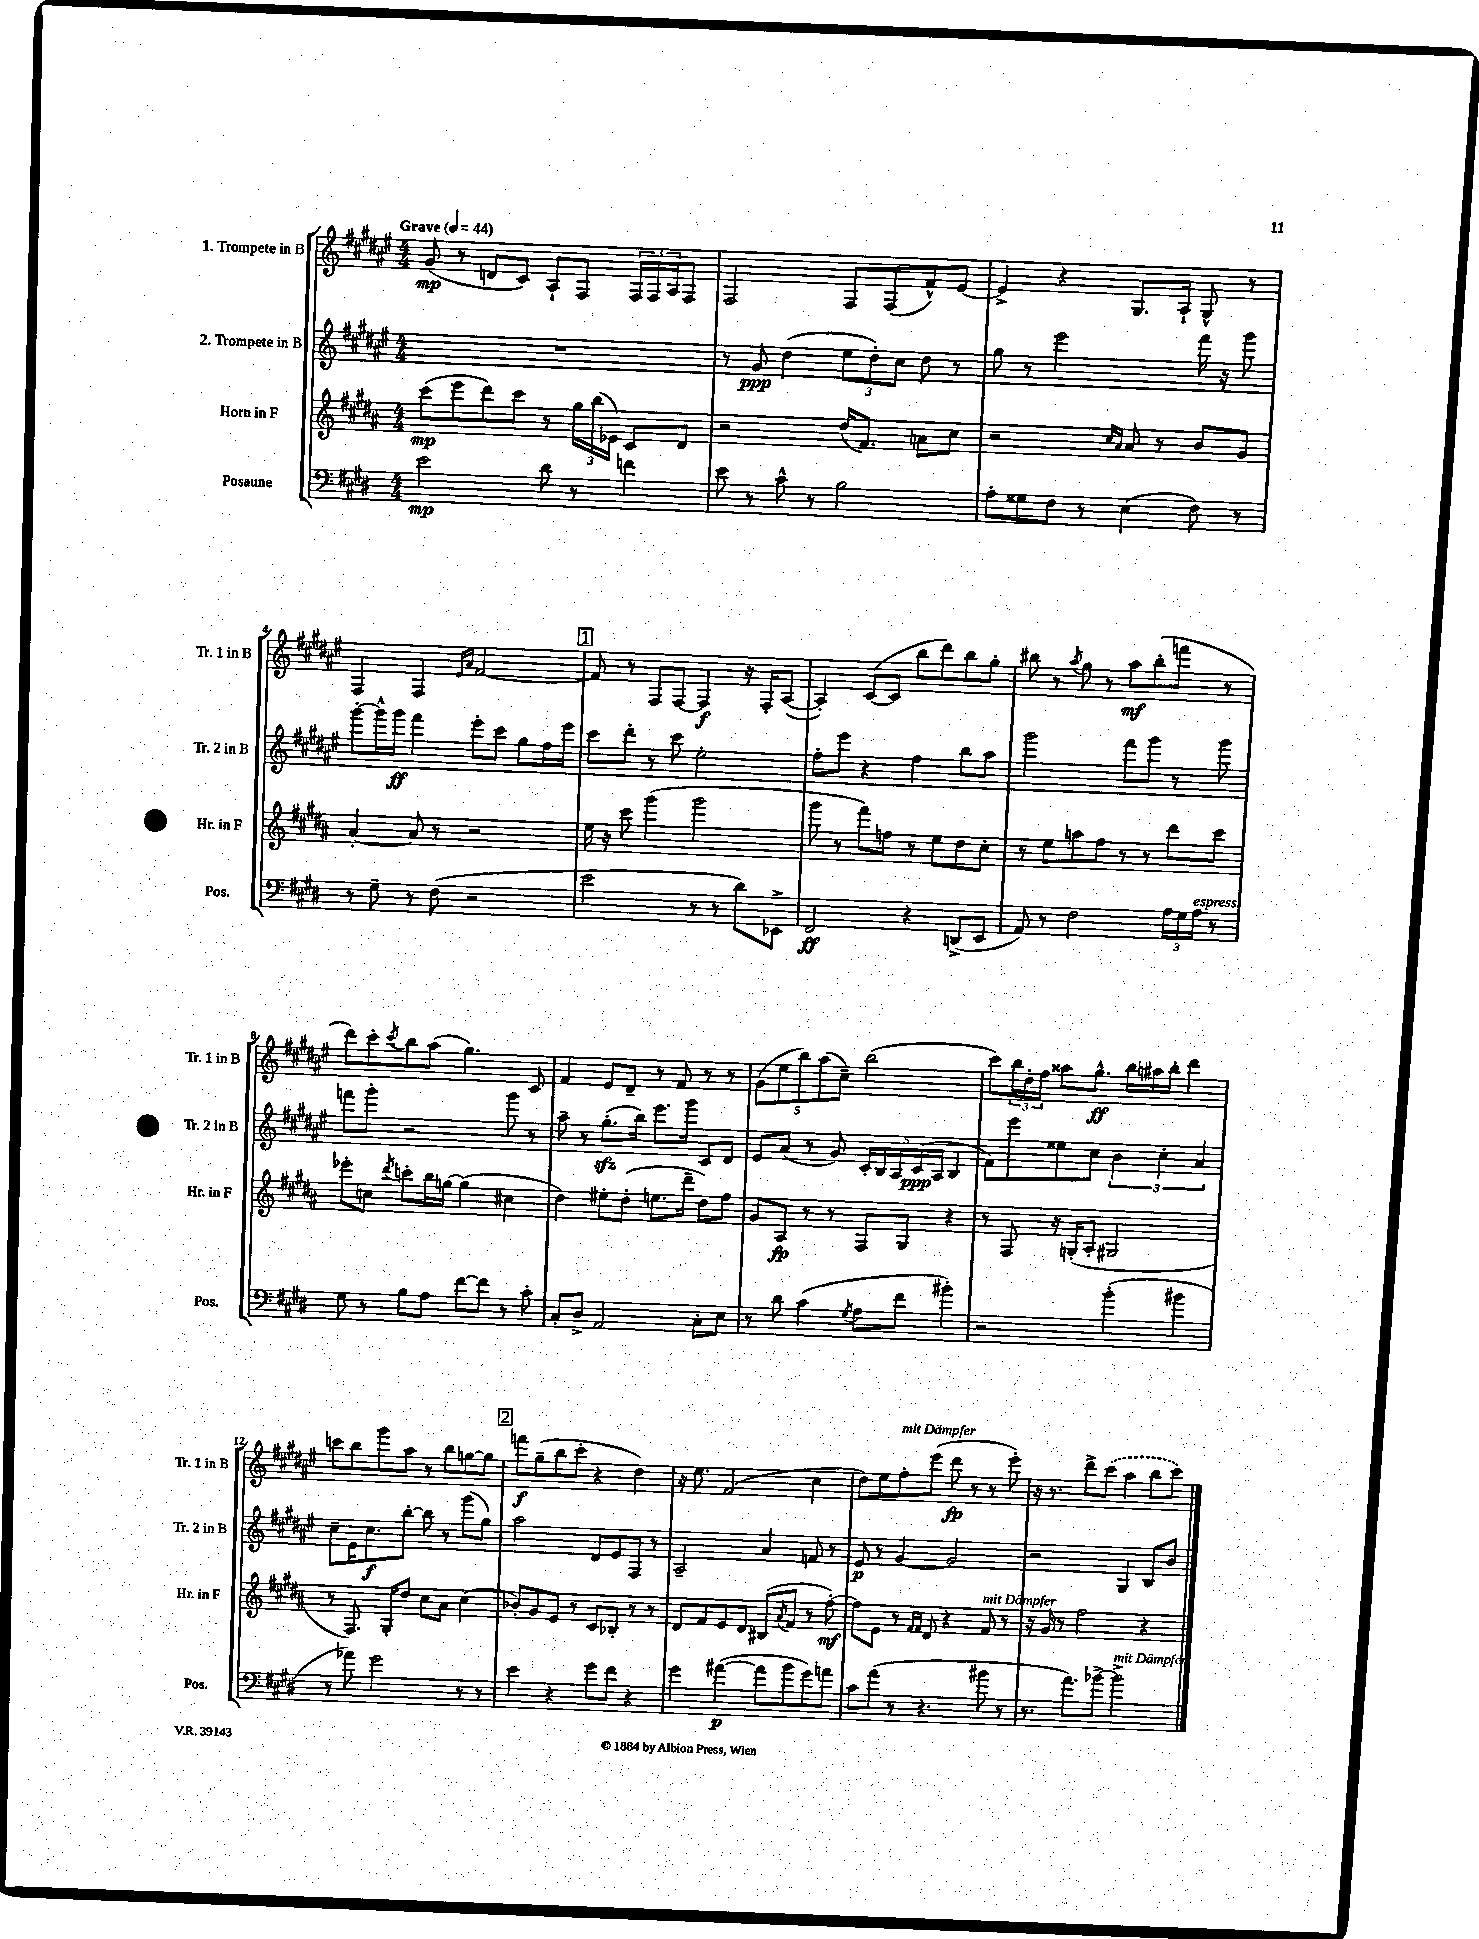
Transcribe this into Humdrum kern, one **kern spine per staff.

**kern	**dynam	**kern	**dynam	**kern	**dynam	**kern	**dynam
*part4	*part4	*part3	*part3	*part2	*part2	*part1	*part1
*staff4	*staff4	*staff3	*staff3	*staff2	*staff2	*staff1	*staff1
*I"Posaune	*	*I"Horn in F	*	*I"2. Trompete in B	*	*I"1. Trompete in B	*
*I'Pos.	*	*I'Hr. in F	*	*I'Tr. 2 in B	*	*I'Tr. 1 in B	*
*clefF4	*	*clefG2	*	*clefG2	*	*clefG2	*
*k[f#c#g#d#]	*	*k[f#c#g#d#a#]	*	*k[f#c#g#d#a#e#]	*	*k[f#c#g#d#a#e#]	*
*M4/4	*	*M4/4	*	*M4/4	*	*M4/4	*
*MM44	*	*MM44	*	*MM44	*	*MM44	*
=1	=1	=1	=1	=1	=1	=1	=1
!	!	!	!	!	!	!LO:TX:a:B:t=Grave	!
2e\	mp	(8ccc#\L	mp	1r	.	(8g#/	mp
.	.	8eee\	.	.	.	8r	.
.	.	8ddd#\)	.	.	.	8dn/L	.
.	.	8ccc#\J	.	.	.	8c#/J)	.
8d#\	.	8r	.	.	.	8A#`/L	.
8r	.	24gg#\LL	.	.	.	8F#/J	.
.	.	(24bb\	.	.	.	.	.
.	.	24e-X\JJ)	.	.	.	.	.
4fn\	.	8c#/L	.	.	.	24F#/LL	.
.	.	.	.	.	.	24F#/	.
.	.	.	.	.	.	24A#/J	.
.	.	8d#/J	.	.	.	8F#/J	.
=2	=2	=2	=2	=2	=2	=2	=2
8e\	.	2r	.	8r	.	2F#/	.
8r	.	.	.	8g#/	ppp	.	.
8c#^^\	.	.	.	(4dd#\	.	.	.
8r	.	.	.	.	.	.	.
2B\	.	(16dd#/KL	.	12ee#\L	.	8F#/L	.
.	.	8.f#/J)	.	.	.	.	.
.	.	.	.	12dd#'\)	.	.	.
.	.	.	.	.	.	(8F#/	.
.	.	.	.	12cc#\J	.	.	.
.	.	8an\L	.	8dd#\	.	8f#^^/)	.
.	.	8cc#\J	.	8r	.	[8e#/J	.
=3	=3	=3	=3	=3	=3	=3	=3
8A'\L	.	2r	.	8gg#\	.	4e#^/]	.
8G##X\	.	.	.	8r	.	.	.
8F#\J	.	.	.	2eee#\	.	4r	.
8r	.	.	.	.	.	.	.
.	.	16qqcc#/LL	.	.	.	.	.
.	.	16qqa#/JJ	.	.	.	.	.
(4E\	.	8a#/	.	.	.	8.G#/L	.
.	.	8r	.	.	.	.	.
.	.	.	.	.	.	16A#`/Jk	.
8F#\)	.	8b/L	.	16fff#\	.	8G#^^/	.
.	.	.	.	16r	.	.	.
8r	.	8g#/J	.	8ggg#\	.	8r	.
!!LO:LB:g=z
=4	=4	=4	=4	=4	=4	=4	=4
8r	.	[4a#'/	.	[8ggg#'\L	.	4F#/	.
8G#~\	.	.	.	16ggg#^^\L]	.	.	.
.	.	.	.	16ggg#\JJ	ff	.	.
8r	.	8a#/]	.	4fff#\	.	4F#/	.
(8F#\	.	8r	.	.	.	.	.
.	.	.	.	.	.	16qqe#/LL	.
.	.	.	.	.	.	16qqa#/JJ	.
2r	.	2r	.	8eee#'\L	.	[2f#/	.
.	.	.	.	8ccc#\J	.	.	.
.	.	.	.	8gg#\L	.	.	.
.	.	.	.	16ff#\L	.	.	.
.	.	.	.	16eee#\JJ	.	.	.
!!LO:REH:place=s1:t=1
=5	=5	=5	=5	=5	=5	=5	=5
2e\	.	16ee\	.	8ccc#\L	.	8f#/]	.
.	.	16r	.	.	.	.	.
.	.	8ccc#\	.	8ddd#'\J	.	8r	.
.	.	(4ggg#\	.	8r	.	8F#/L	.
.	.	.	.	8ccc#\	.	[8F#/J	.
8r	.	2ggg#\	.	2ee#'\	.	4F#/]	f
8r	.	.	.	.	.	.	.
8d#\L)	.	.	.	.	.	16r	.
.	.	.	.	.	.	16F#'/KL	.
8EE-X^\J	.	.	.	.	.	([8A#/J	.
=6	=6	=6	=6	=6	=6	=6	=6
2FF#/	ff	8ggg#\	.	8ff#'\L	.	4A#'/])	.
.	.	8r	.	8eee#\J	.	.	.
.	.	8fff#\L)	.	4r	.	([8c#/L	.
.	.	8ffn\J	.	.	.	8c#/J]	.
4r	.	8r	.	4ff#\	.	8bb\L	.
.	.	8ee\L	.	.	.	8ddd#\)	.
(8DDn^/L	.	8dd#\	.	8bb\L	.	8bb\	.
8EE/J	.	8cc#'\J	.	8aa#\J	.	8gg#'\J	.
=7	=7	=7	=7	=7	=7	=7	=7
8AA/)	.	8r	.	2ggg#\	.	8bb#X\	.
8r	.	8ee\L	.	.	.	8r	.
.	.	.	.	.	.	8qaa#/	.
2F#\	.	8aan\	.	.	.	8gg#\	.
.	.	8ff#\J	.	.	.	8r	.
.	.	8r	.	8fff#\L	.	8aa#\L	mf
.	.	8r	.	8ggg#\J	.	(8bb#'\	.
24A\LL	.	8ddd#\L	.	8r	.	8fffn\J	.
24G#\	.	.	.	.	.	.	.
!LO:TX:a:i:t=espress.	!	!	!	!	!	!	!
24A\JJ	.	.	.	.	.	.	.
8r	.	8ccc#\J	.	8ggg#\	.	8r	.
!!LO:LB:g=z
=8	=8	=8	=8	=8	=8	=8	=8
8G#\	.	8eee-X'\L	.	8fffn\L	.	8ddd#\L)	.
8r	.	8ccn\J	.	8ggg#'\J	.	8ccc#'\	.
.	.	8qddd#/	.	.	.	8qccc#/	.
8B\L	.	8cccn'\L	.	2r	.	8bb\	.
8A\J	.	16bb\L	.	.	.	(8aa#\J	.
.	.	[16ggn\JJ	.	.	.	.	.
[8f#\L	.	(4gg\]	.	.	.	4.gg#\)	.
8f#\J]	.	.	.	.	.	.	.
8r	.	4cc#X\	.	8ggg#\	.	.	.
8c#'\	.	.	.	8r	.	8c#/	.
=9	=9	=9	=9	=9	=9	=9	=9
8C#'/L	.	4dd#\)	.	8aa#~\	.	4f#/	.
8D#^/J	.	.	.	8r	.	.	.
2AA/	.	8ee#X'\L	.	(8.gg#zz'\L	.	8e#/L	.
.	.	(8dd#'\J	.	.	.	8d#~/J	.
.	.	.	.	16bb\Jk)	.	.	.
.	.	8.een\L	.	8.eee#\L	.	8r	.
.	.	.	.	.	.	8f#/	.
.	.	16ddd#~\Jk	.	16ggg#\Jk	.	.	.
8C#'\L	.	8dd#\L)	.	8c#/L	.	8r	.
8E\J	.	8ff#\J	.	8d#/J	.	8r	.
=10	=10	=10	=10	=10	=10	=10	=10
8r	.	8g#/L	.	8e#/L	.	(10g#\L	.
.	.	.	.	.	.	10ee#\	.
8d#\	.	8A#/J	fp	(8a#/J	.	.	.
.	.	.	.	.	.	10bb\)	.
(4c#\	.	8r	.	8r	.	.	.
.	.	.	.	.	.	(10aa#\	.
.	.	8r	.	8g#/)	.	.	.
.	.	.	.	.	.	10cc#~\J)	.
8qG#/	.	.	.	.	.	.	.
8A\L	.	8F#/L	.	20c#'/LL	.	(2bb\	.
.	.	.	.	20B/	.	.	.
.	.	.	.	20A#/	.	.	.
8f#\J	.	8G#/J	.	.	.	.	.
.	.	.	.	(20c#/	ppp	.	.
.	.	.	.	20A#/JJ	.	.	.
4b#X'\)	.	4r	.	4B/	.	.	.
=11	=11	=11	=11	=11	=11	=11	=11
2r	.	8r	.	8f#\L)	.	8ccc#\L)	.
.	.	8F#/	.	8eee#\	.	24bb\L	.
.	.	.	.	.	.	24dd#'\	.
.	.	.	.	.	.	24ff#\JJ	.
.	.	16r	.	8ee##X\	.	8aa##X\L	.
.	.	(16Gn'/KL	.	.	.	.	.
.	.	8A#'/J	.	8cc#\J	.	8.gg#^^\J	ff
(4b'\	.	2G#X/	.	6b\	.	.	.
.	.	.	.	.	.	16bb\LL	.
.	.	.	.	.	.	16aa#X\	.
.	.	.	.	6cc#'\	.	.	.
.	.	.	.	.	.	16bb'\JJ	.
4b#X\	.	.	.	.	.	4ddd#\	.
.	.	.	.	6a#/	.	.	.
!!LO:LB:g=z
=12	=12	=12	=12	=12	=12	=12	=12
8r	.	8r	.	8cc#~\L	.	8cccn\L	.
8a-X\)	.	8.F#/)	.	16e#\K	.	8bb\	.
.	.	.	.	8.cc#\	f	.	.
2g#\	.	.	.	.	.	8ggg#\	.
.	.	16G#'/KL	.	.	.	.	.
.	.	8dd#/J	.	[8bb'\J	.	8aa#\J	.
.	.	8cc#\L	.	8bb\]	.	8r	.
.	.	8a#\J	.	8r	.	8bb\L	.
8r	.	(4cc#\	.	(8ggg#\L	.	[8ggn\	.
8r	.	.	.	8gg#\J)	.	8gg\J]	.
!!LO:REH:place=s1:t=2
=13	=13	=13	=13	=13	=13	=13	=13
4e\	.	8b-X'/L)	.	2aa#\	.	8fffn\L	f
.	.	8g#/	.	.	.	(8gg#~\	.
4r	.	8e/J	.	.	.	8bb\	.
.	.	8r	.	.	.	8ccc#'\J	.
8g#\L	.	8c#/L	.	8d#/L	.	4r	.
8f#\J	.	8B-X'/J	.	8e#/	.	.	.
4r	.	8r	.	8F#/J	.	4dd#\)	.
.	.	8r	.	8r	.	.	.
=14	=14	=14	=14	=14	=14	=14	=14
4g#\	.	8d#/L	.	2A#~/	.	16r	.
.	.	.	.	.	.	8.ee#\	.
.	.	8f#/	.	.	.	.	.
([4a#X\	p	8e/	.	.	.	(2f#/	.
.	.	8d#/J	.	.	.	.	.
8a#\L]	.	(8B#X/L	.	4a#/	.	.	.
.	.	8qa#/	.	.	.	.	.
8b\	.	8f#/J	.	.	.	.	.
8g#\)	.	8r	.	8fn/	.	4cc#\	.
8an\J	.	[8ff#'\)	mf	8r	.	.	.
=15	=15	=15	=15	=15	=15	=15	=15
8c#\L	.	8ff#\L]	.	8e#/	p	8dd#\L)	.
(8a\J	.	8e\J	.	8r	.	8ee#\	.
!	!	!	!	!	!	!LO:TX:a:i:t=mit Dämpfer	!
8r	.	8r	.	[4g#/	.	8ff#'\	.
.	.	16qqf#/LL	.	.	.	.	.
.	.	16qqf#/JJ	.	.	.	.	.
4.r	.	8d#/	.	.	.	(8eee#\J	.
.	.	4r	.	2g#/]	.	8ddd#\	fp
.	.	.	.	.	.	8r	.
!	!	!LO:TX:a:i:t=mit Dämpfer	!	!	!	!	!
8b#X\	.	8f#/	.	.	.	8r	.
8r	.	8r	.	.	.	8eee#'\)	.
=16	=16	=16	=16	=16	=16	=16	=16
8.r	.	16r	.	2r	.	16r	.
.	.	16g#/	.	.	.	8.r	.
.	.	8r	.	.	.	.	.
8.a\L)	.	.	.	.	.	.	.
.	.	2ff#\	.	.	.	8ddd#^\L	.
[8b-X^\J	.	.	.	.	.	(8ccc#\J	.
!LO:TX:a:i:t=mit Dämpfer	!	!	!	!	!	!	!
2b-^\]	.	.	.	4G#/	.	4aa#\	.
.	.	4r	.	8B/L	.	8bb\L	.
.	.	.	.	8b/J	.	8ccc#\J)	.
==	==	==	==	==	==	==	==
*-	*-	*-	*-	*-	*-	*-	*-
